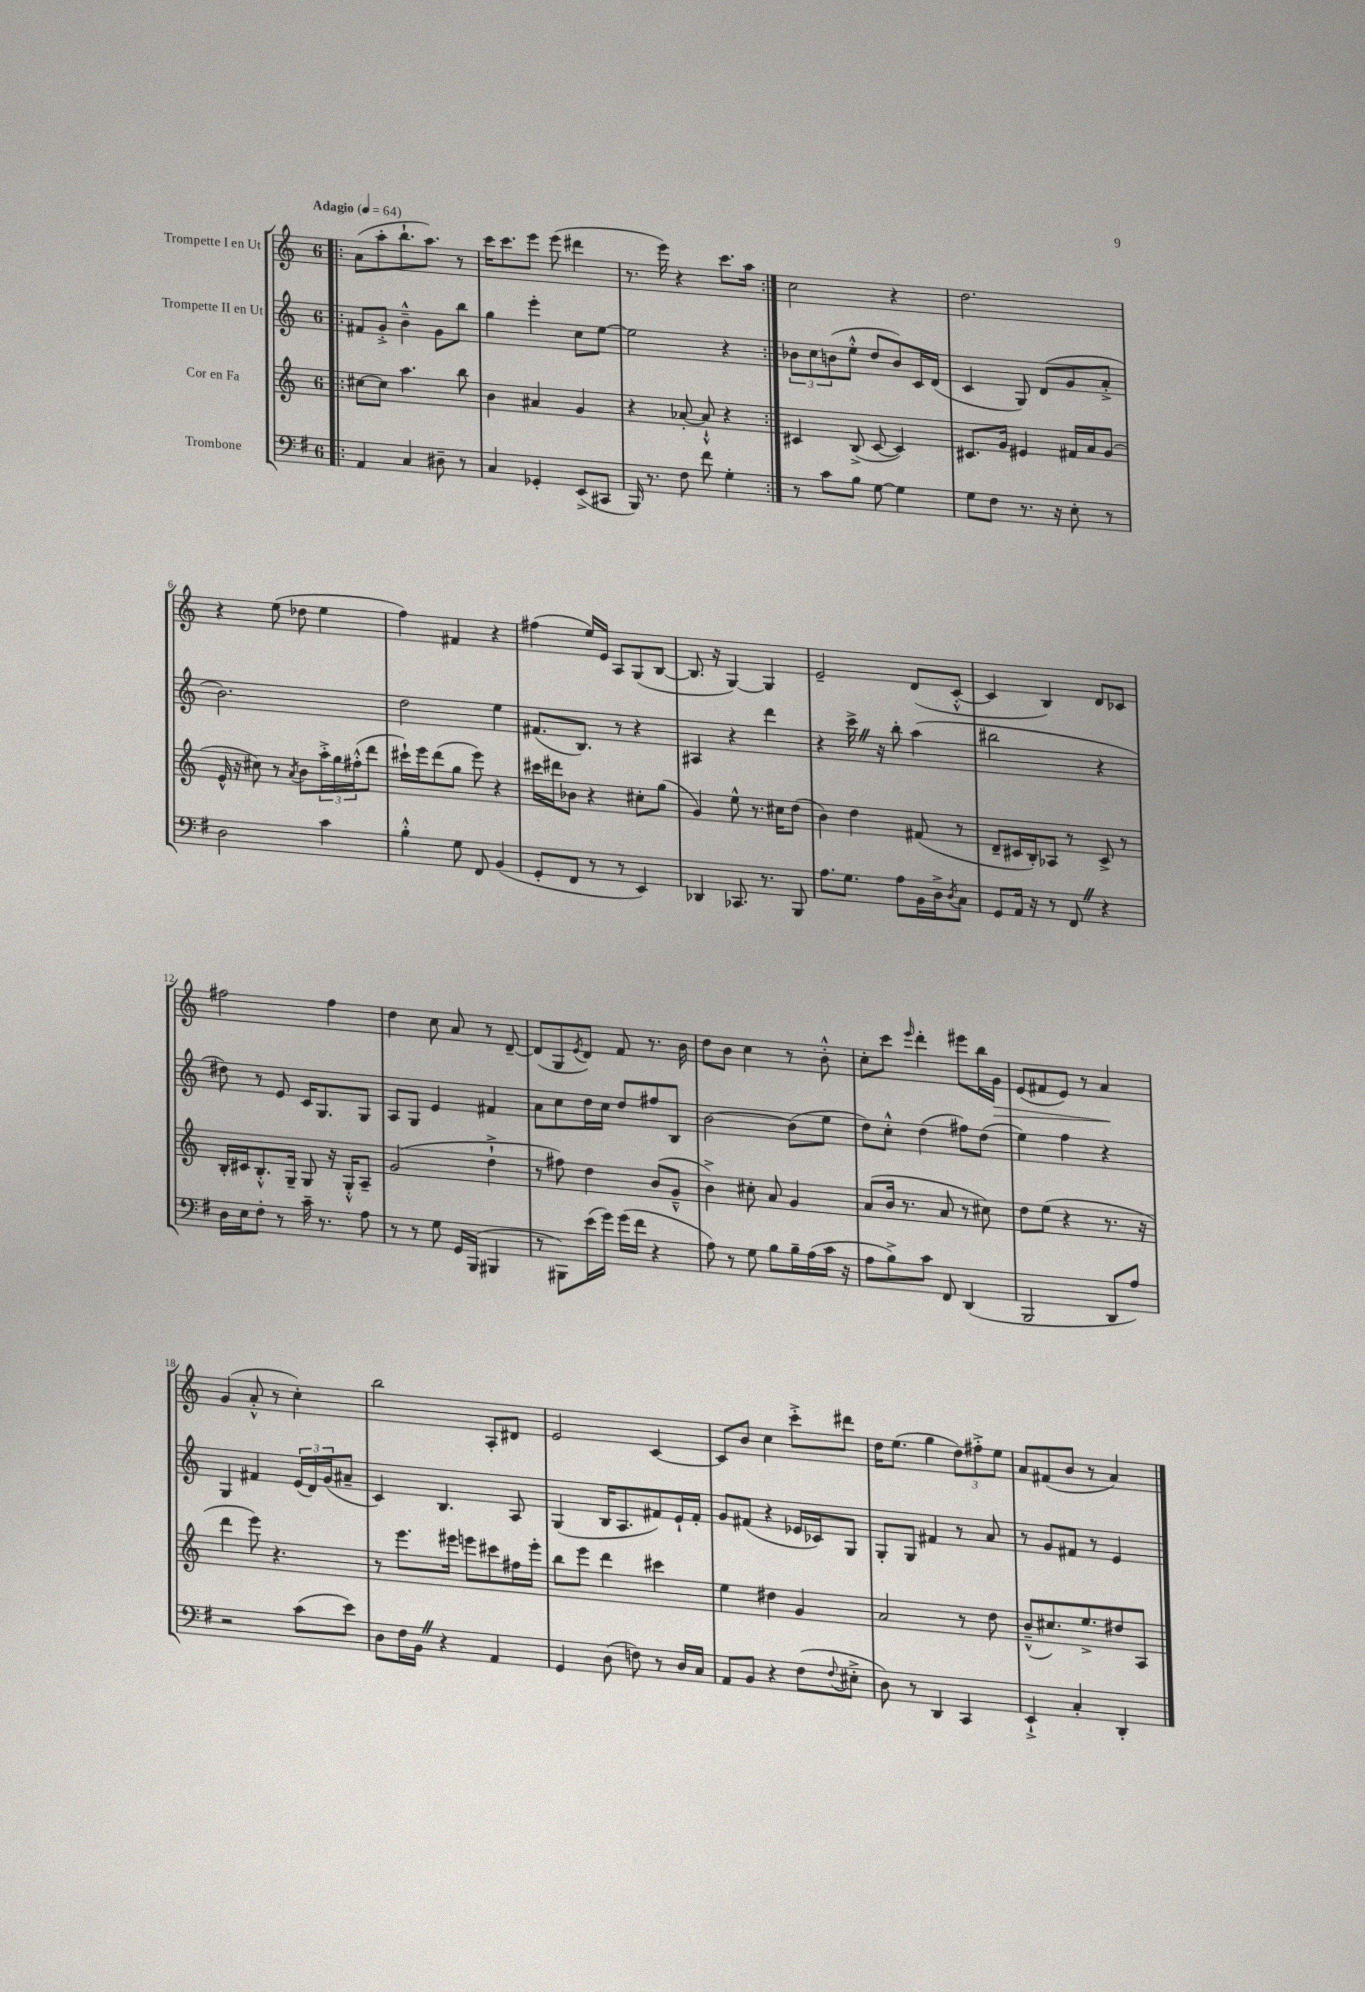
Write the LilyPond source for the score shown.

<<
\new StaffGroup <<
\new Staff = "s0" \with { instrumentName = "Trompette I en Ut" } {
    \clef treble \key c \major \once \override Staff.TimeSignature.style = #'single-digit \time 6/8 \tempo "Adagio" 4 = 64
    \repeat volta 2 { \bar ".|:" a'8( a''8-. b''8.-! a''8.) r8 |
    c'''16 c'''8. e'''8 e'''8( dis'''4 |
    r8. e'''16) r4 c'''8. a''16 | }
    c''2 r4 |
    d''2. |
    r4 e''8( des''8 e''4 |
    f''4) fis'4 r4 |
    fis''4( e''16) e'16 a8 g8( b8~ |
    b8. r16 g4~) g4 |
    e'2-- d'8( c'8~-.-^ |
    c'4 b4) d'8 ces'8 |
    fis''2 fis''4 |
    d''4 c''8 a'8 r8 d'8~-- |
    d'8( g8 \acciaccatura { e'8 } d'8) f'8 r8. b'16 |
    d''8 b'8 c''4 r8 b'8-.-^ |
    c''8-. c'''8 \grace { e'''16 } d'''4-. eis'''8 b''16 g'16\> |
    e'8( fis'8 e'8) r8 a'4\! |
    g'4( a'8-.-^ r8 c''4-.) |
    b''2 a8-. dis'8 |
    e'2 c'4~ |
    c'8 b'8 c''4 c'''8-.-> dis'''8 |
    d''16 e''8.( g''4 \tuplet 3/2 { d''8) fis''8-.-> e''8 } |
    a'8 fis'8( b'8 r8 a'4) \bar "|." |
}
\new Staff = "s1" \with { instrumentName = "Trompette II en Ut" } {
    \clef treble \key c \major \once \override Staff.TimeSignature.style = #'single-digit \time 6/8
    \repeat volta 2 { \bar ".|:" fis'8 g'8-.-> b'4---^ g'8 b''8 |
    g''4 e'''4-. c''8 e''8~ |
    e''2 r4 | }
    \tuplet 3/2 { bes'8 c''8 b'8( } e''8-.-^ d''8 b'8) c'16 d'16( |
    c'4 g8) d'8( g'8 a'8-.-> |
    b'2.) |
    d''2 e''4 |
    fis'8.( b8.) r8 r4 |
    ais4 r4 d'''4 |
    r4 c'''16-> \once \override BreathingSign.text = \markup { \musicglyph "scripts.caesura.straight" } \breathe r16 b''8-. a''4( |
    bis''2 r4 |
    dis''8) r8 e'8 c'16 g8. g8 |
    a8 g8 e'4 fis'4 |
    a'8 c''8 d''16 c''16 d''8 fis''8 b8 |
    b'2~ b'8( e''8 |
    d''8) c''8-.-^ d''4( fis''8) d''8( |
    e''4) f''4 r4 |
    g4 fis'4 \tuplet 3/2 { e'16( d'16) g'16( } ais'8-- |
    c'4) b4. a8 |
    g4( b16 a8. fis'8) e'16-! fis'16-. |
    g'8 fis'8( r4 ees'16 ces'16) g8 |
    g8-. g8 fis'4 r8 a'8 |
    r8 g'8 fis'8 r8 e'4 \bar "|." |
}
\new Staff = "s2" \with { instrumentName = "Cor en Fa" } {
    \clef treble \key c \major \once \override Staff.TimeSignature.style = #'single-digit \time 6/8
    \repeat volta 2 { \bar ".|:" cis''8~ cis''8 a''4. b''8 |
    b'4 ais'4 g'4 |
    r4 aes'8~-. aes'8-!-^ r4 | }
    cis'4 b8->( cis'8~ cis'4) |
    cis'8. g'16 eis'4 fis'16 a'16 g'8( |
    e'16-^ r16 cis''8) r8 \acciaccatura { a'8 } b'8 \tuplet 3/2 { a''16-.-> g''16 fis''16-.-^( } d'''8 |
    cis'''16-!) e'''16 d'''8( g''8 e'''8) r4 |
    cis'''16 dis'''16 bes'8 r4 cis''8-. g''8( |
    g'4) e''8-^ r8. cis''16 d''8( |
    b'4) d''4 fis'8( r8 |
    d'8-- cis'16 b16-.) aes8 r8 cis'8-> r8 |
    b16-. cis'16 b8.-.-^ g16-- g8 r16 g16-.-^ a8-- |
    g'2( d''4-!-> |
    r8 fis''8) d''4 b'8( g'8---^ |
    b'4->) cis''8-. a'8 g'4 |
    a'8( b'16 r8. a'8 r8 cis''8) |
    d''8 e''8( r4 r8. r16 |
    d'''4 e'''8) r4. |
    r8 e'''8. eis'''16 e'''8 cis'''8 fis''16 e'''16-. |
    b''8 e'''8 d'''4 cis'''4 |
    e''4 dis''4 g'4 |
    a'2 r8 d''8 |
    b'8---^( cis''8.) e''8.-> dis''8 a8 \bar "|." |
}
\new Staff = "s3" \with { instrumentName = "Trombone" } {
    \clef bass \key g \major \once \override Staff.TimeSignature.style = #'single-digit \time 6/8
    \repeat volta 2 { \bar ".|:" a,4 c4 dis8-- r8 |
    c4 ges,4-. e,8->( cis,8 |
    b,,16) r8. fis8 fis'8 g4-. | }
    r8 c'8 b8 g8~ g4 |
    g8 fis8 r8. r16 e8-. r8 |
    d2 c'4 |
    b4-.-^ g8 fis,8 b,4( |
    g,8-. fis,8 r8 r8 e,4) |
    des,4 ces,8. r8. b,,8 |
    a8. g8. a8 b,16 d16-> \acciaccatura { d8 } c8 |
    g,8 a,16 r16 r8 fis,8 \once \override BreathingSign.text = \markup { \musicglyph "scripts.caesura.straight" } \breathe r4 |
    d16 e16 fis8-. r8 c'16-- r8. a8 |
    r8 r8 g8 g,16 b,,16( bis,,4 |
    r8 bis,,8) e'16( g'16) g'16( fis'16 r4 |
    a8) r8 g8 b8 b16-- a16( c'16 r16 |
    a8 b8->) c'8 fis,8 d,4( |
    b,,2 d,8 a8) |
    r2 c'8( e'8) |
    d8 fis16 b,16 \once \override BreathingSign.text = \markup { \musicglyph "scripts.caesura.straight" } \breathe r4 a,4 |
    g,4 d8( f8) r8 d16 c16 |
    a,8 b,8 r4 fis8( \appoggiatura { fis8 } eis8-.-> |
    d8) r8 d,4 c,4 |
    e,4-!-> c4-. d,4-. \bar "|." |
}
>>
>>
